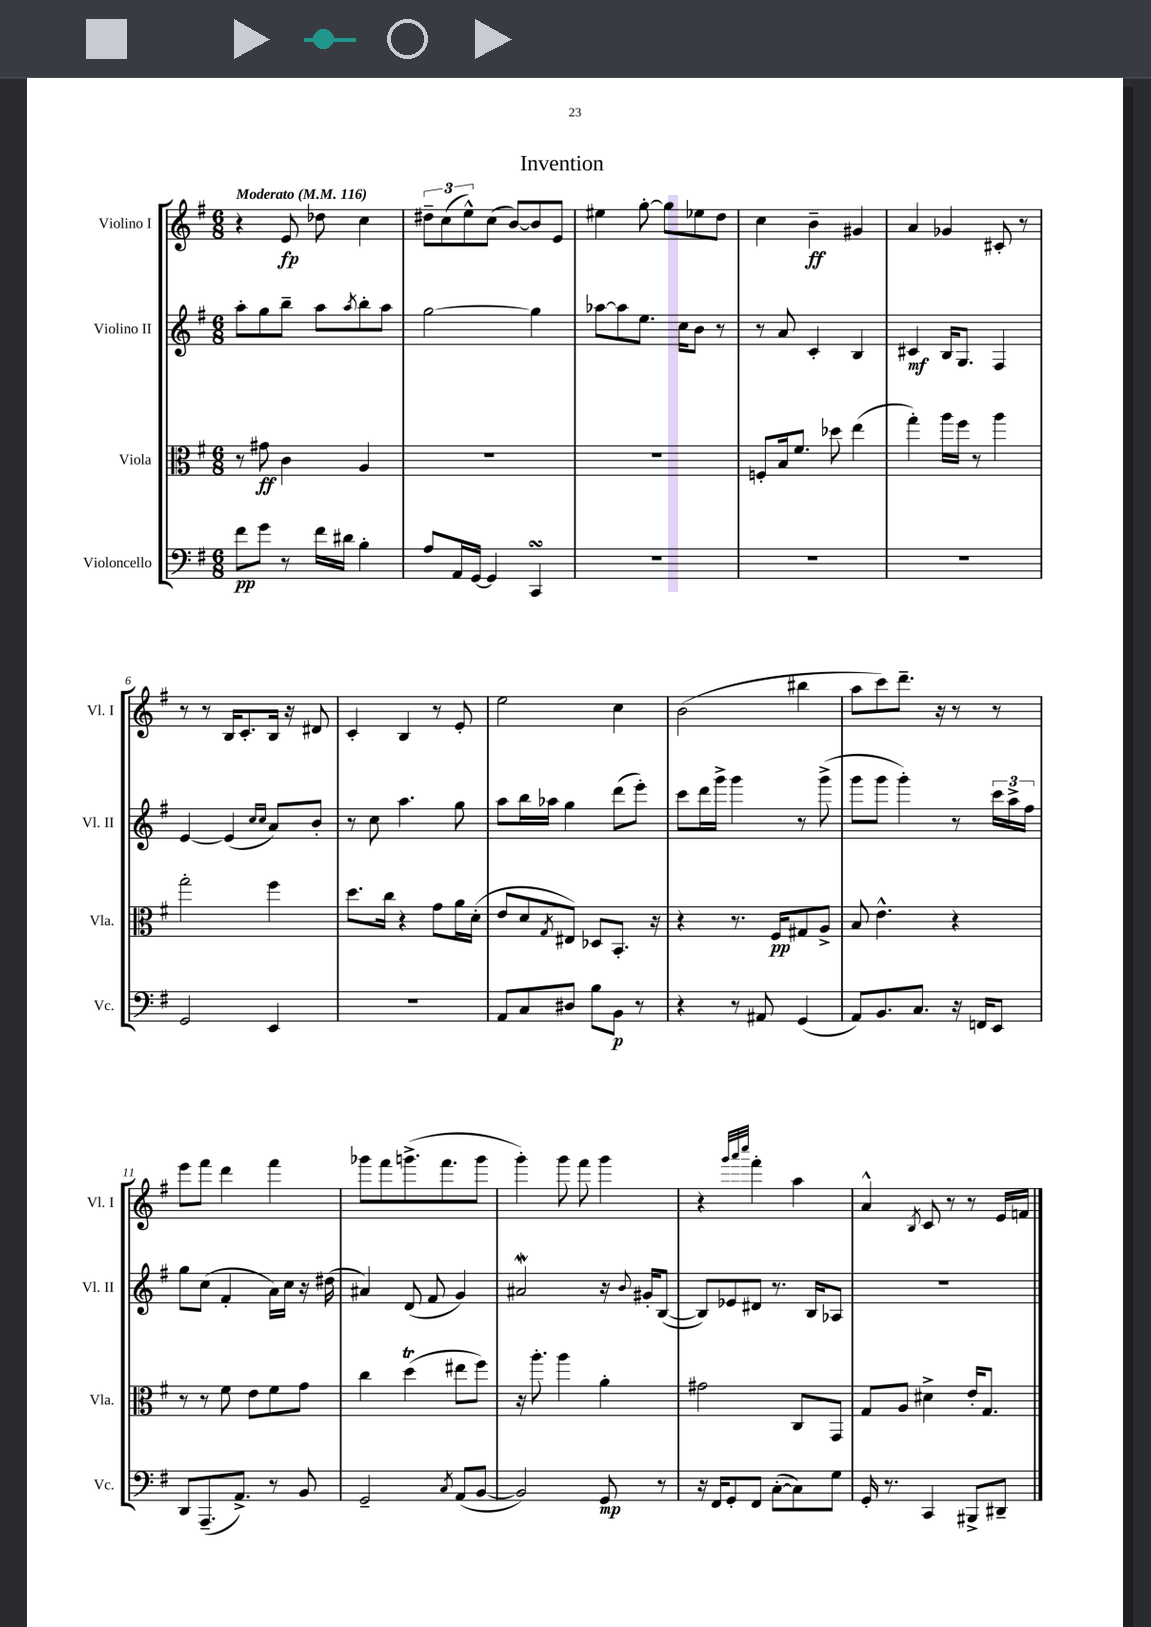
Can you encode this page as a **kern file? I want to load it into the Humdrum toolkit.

**kern	**dynam	**kern	**dynam	**kern	**dynam	**kern	**dynam
*part4	*part4	*part3	*part3	*part2	*part2	*part1	*part1
*staff4	*staff4	*staff3	*staff3	*staff2	*staff2	*staff1	*staff1
*I"Violoncello	*	*I"Viola	*	*I"Violino II	*	*I"Violino I	*
*I'Vc.	*	*I'Vla.	*	*I'Vl. II	*	*I'Vl. I	*
*clefF4	*	*clefC3	*	*clefG2	*	*clefG2	*
*k[f#]	*	*k[f#]	*	*k[f#]	*	*k[f#]	*
*M6/8	*	*M6/8	*	*M6/8	*	*M6/8	*
*MM116	*	*MM116	*	*MM116	*	*MM116	*
=1	=1	=1	=1	=1	=1	=1	=1
!	!	!	!	!	!	!LO:TX:a:B:t=Moderato	!
8f#\L	pp	8r	.	8aa'\L	.	4r	.
8g\J	.	8g#X\	ff	8gg\	.	.	.
8r	.	4c\	.	8bb~\J	.	8e/	fp
16f#\LL	.	.	.	8aa\L	.	8dd-X\	.
16d#X\JJ	.	.	.	.	.	.	.
.	.	.	.	8qaa/	.	.	.
4B'\	.	4A/	.	8bb'\	.	4cc\	.
.	.	.	.	8aa\J	.	.	.
=2	=2	=2	=2	=2	=2	=2	=2
8A/L	.	2.r	.	[2gg\	.	12dd#X~\L	.
.	.	.	.	.	.	(12cc\	.
16AA/L	.	.	.	.	.	.	.
.	.	.	.	.	.	12ee^^\)	.
[16GG/JJ	.	.	.	.	.	.	.
4GG/]	.	.	.	.	.	(8cc\J	.
.	.	.	.	.	.	[8b/L)	.
4CCsSSs/	.	.	.	4gg\]	.	8b/]	.
.	.	.	.	.	.	8e/J	.
=3	=3	=3	=3	=3	=3	=3	=3
2.r	.	2.r	.	[8aa-X\L	.	4ee#X\	.
.	.	.	.	8aa-\]	.	.	.
.	.	.	.	8.ee\J	.	[8gg'\	.
.	.	.	.	.	.	8gg\L]	.
.	.	.	.	16cc\KL	.	.	.
.	.	.	.	8b\J	.	8ee-X\	.
.	.	.	.	8r	.	8dd\J	.
=4	=4	=4	=4	=4	=4	=4	=4
2.r	.	8Fn'/L	.	8r	.	4cc\	.
.	.	16B/k	.	8a/	.	.	.
.	.	8.f#/J	.	.	.	.	.
.	.	.	.	4c'/	.	4b~\	ff
.	.	8dd-X\	.	.	.	.	.
.	.	(4ee\	.	4B/	.	4g#X/	.
=5	=5	=5	=5	=5	=5	=5	=5
2.r	.	4gg'\)	.	4c#X/	mf	4a/	.
.	.	16aa\LL	.	16B/KL	.	4g-X/	.
.	.	16ff#\JJ	.	8.G/J	.	.	.
.	.	8r	.	.	.	.	.
.	.	4aa\	.	4F#/	.	8c#X'/	.
.	.	.	.	.	.	8r	.
!!LO:LB:g=z
=6	=6	=6	=6	=6	=6	=6	=6
2GG/	.	2gg'\	.	[4e/	.	8r	.
.	.	.	.	.	.	8r	.
.	.	.	.	(4e/]	.	16B/KL	.
.	.	.	.	.	.	8.c'/	.
.	.	.	.	16qqcc/LL	.	.	.
.	.	.	.	16qqcc/JJ	.	.	.
4EE/	.	4ff#\	.	8a/L)	.	16B/Jk	.
.	.	.	.	.	.	16r	.
.	.	.	.	8b'/J	.	8d#X/	.
=7	=7	=7	=7	=7	=7	=7	=7
2.r	.	8.dd\L	.	8r	.	4c'/	.
.	.	.	.	8cc\	.	.	.
.	.	16cc\Jk	.	.	.	.	.
.	.	4r	.	4.aa\	.	4B/	.
.	.	8g\L	.	.	.	8r	.
.	.	16a\L	.	8gg\	.	8e'/	.
.	.	(16d'\JJ	.	.	.	.	.
=8	=8	=8	=8	=8	=8	=8	=8
8AA/L	.	8e/L	.	8aa\L	.	2ee\	.
8C/	.	8d/	.	16bb\L	.	.	.
.	.	.	.	16aa-X\JJ	.	.	.
.	.	8qG/	.	.	.	.	.
8D#X/J	.	8E#X/J)	.	4gg\	.	.	.
8B\L	.	8D-X/L	.	.	.	.	.
8BB\J	p	8.BB'/J	.	(8ddd\L	.	4cc\	.
8r	.	.	.	8eee'\J)	.	.	.
.	.	16r	.	.	.	.	.
=9	=9	=9	=9	=9	=9	=9	=9
4r	.	4r	.	8ccc\L	.	(2b\	.
.	.	.	.	16ddd\L	.	.	.
.	.	.	.	16ggg^\JJ	.	.	.
8r	.	8.r	.	4ggg\	.	.	.
8AA#X/	.	.	.	.	.	.	.
.	.	16F#/KL	pp	.	.	.	.
(4GG/	.	8G#X/	.	8r	.	4bb#X\	.
.	.	8A^/J	.	(8ggg^\	.	.	.
=10	=10	=10	=10	=10	=10	=10	=10
8AA/L)	.	8B/	.	8ggg\L	.	8aa\L	.
8.BB/	.	4.e^^\	.	8ggg\J	.	8ccc\)	.
.	.	.	.	4ggg'\)	.	8.ddd~\J	.
8.C/J	.	.	.	.	.	.	.
.	.	.	.	.	.	16r	.
16r	.	4r	.	8r	.	8r	.
16FFn/KL	.	.	.	.	.	.	.
8EE/J	.	.	.	24ccc\LL	.	8r	.
.	.	.	.	24aa^\	.	.	.
.	.	.	.	24ff#\JJ	.	.	.
!!LO:LB:g=z
=11	=11	=11	=11	=11	=11	=11	=11
8DD/L	.	8r	.	8gg\L	.	8eee\L	.
(8.AAA~/	.	8r	.	(8cc\J	.	8fff#\J	.
.	.	8f#\	.	4f#'/	.	4ddd\	.
8.AA^/J)	.	.	.	.	.	.	.
.	.	8e\L	.	.	.	.	.
8r	.	8f#\	.	16a\LL)	.	4fff#\	.
.	.	.	.	16cc\JJ	.	.	.
8BB/	.	8g\J	.	16r	.	.	.
.	.	.	.	(16dd#X\	.	.	.
=12	=12	=12	=12	=12	=12	=12	=12
2GG~/	.	4cc\	.	4a#X/)	.	8ggg-X\L	.
.	.	.	.	.	.	8fff#\	.
.	.	(4ddT\	.	(8d/	.	(8.gggn^\	.
.	.	.	.	8f#/	.	.	.
.	.	.	.	.	.	8.fff#\	.
8qC/	.	.	.	.	.	.	.
(8AA/L	.	8ee#X\L	.	4g/)	.	.	.
[8BB/J	.	8ff#\J)	.	.	.	8ggg\J	.
=13	=13	=13	=13	=13	=13	=13	=13
2BB/])	.	16r	.	2a#XW/	.	4ggg'\)	.
.	.	8.aa'\	.	.	.	.	.
.	.	4aa\	.	.	.	8ggg\	.
.	.	.	.	.	.	8fff#\	.
8GG/	mp	4a'\	.	16r	.	4ggg\	.
.	.	.	.	8qqb/	.	.	.
.	.	.	.	16g#X'/KL	.	.	.
8r	.	.	.	([8B/J	.	.	.
=14	=14	=14	=14	=14	=14	=14	=14
16r	.	2g#X\	.	8B/L])	.	4r	.
16FF#/KL	.	.	.	.	.	.	.
8GG'/	.	.	.	8e-X/	.	.	.
.	.	.	.	.	.	32qqggg/LLL	.
.	.	.	.	.	.	32qqaaa/	.
.	.	.	.	.	.	32qqcccc/JJJ	.
8FF#/J	.	.	.	8d#X/J	.	4fff#'\	.
([8C'\L	.	.	.	8.r	.	.	.
8C\])	.	8C/L	.	.	.	4aa\	.
.	.	.	.	16B/KL	.	.	.
8G\J	.	8GG/J	.	8A-X/J	.	.	.
=15	=15	=15	=15	=15	=15	=15	=15
16GG'/	.	8G/L	.	2.r	.	4a^^/	.
8.r	.	.	.	.	.	.	.
.	.	8A/J	.	.	.	.	.
.	.	.	.	.	.	8qB/	.
4CC/	.	4d#X^\	.	.	.	8c/	.
.	.	.	.	.	.	8r	.
8BBB#X^/L	.	16e'/KL	.	.	.	8r	.
.	.	8.G/J	.	.	.	.	.
8DD#X~/J	.	.	.	.	.	16e/LL	.
.	.	.	.	.	.	16fn/JJ	.
==	==	==	==	==	==	==	==
*-	*-	*-	*-	*-	*-	*-	*-
